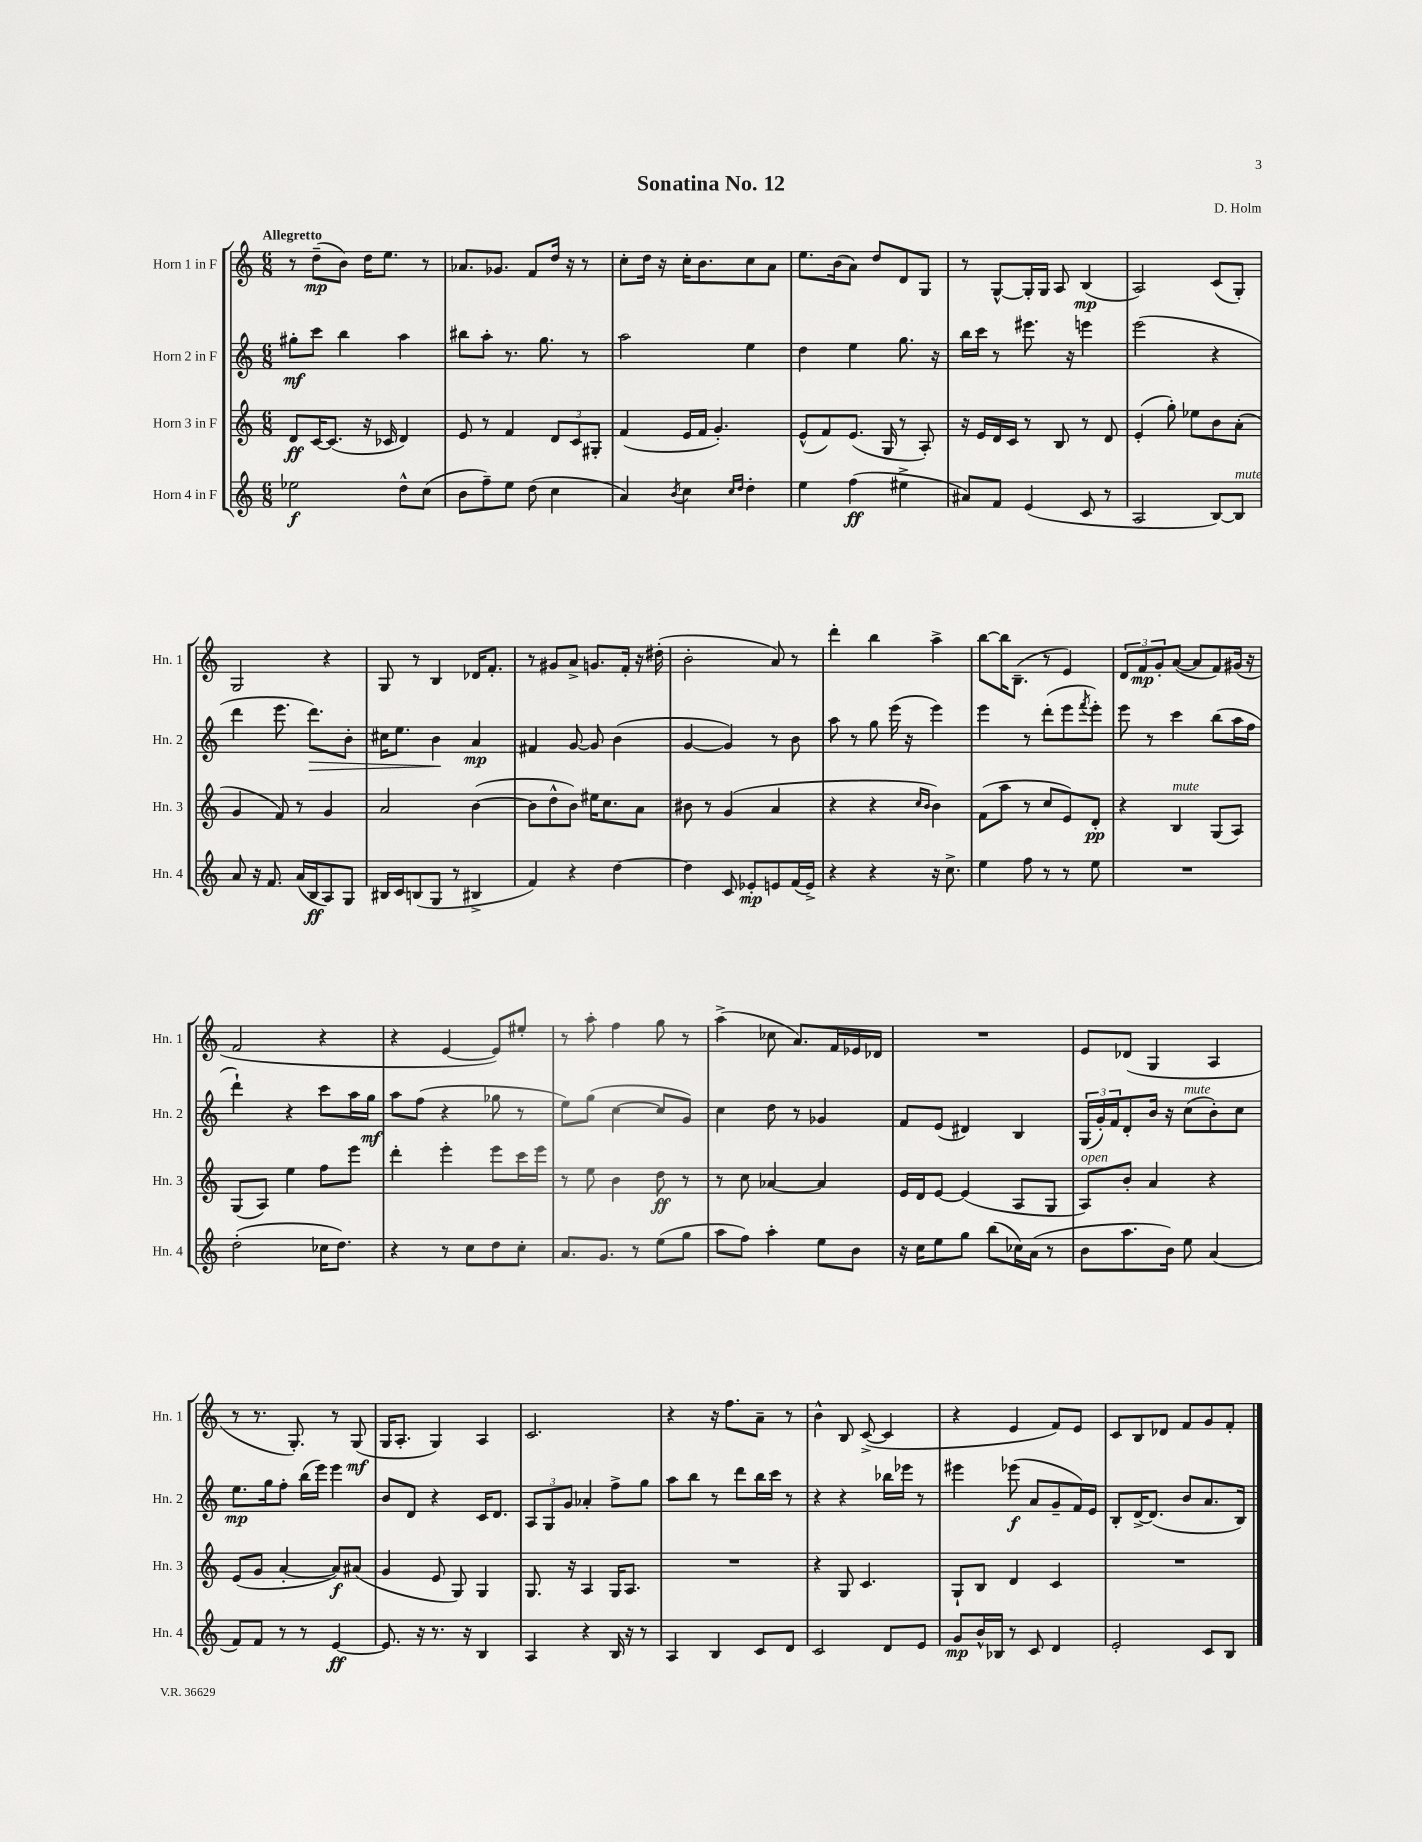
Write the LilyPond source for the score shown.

\header { title = "Sonatina No. 12" composer = "D. Holm" }
<<
\new StaffGroup <<
\new Staff = "s0" \with { instrumentName = "Horn 1 in F" shortInstrumentName = "Hn. 1" } {
    \clef treble \key c \major \numericTimeSignature \time 6/8 \tempo "Allegretto"
    r8 d''8--\mp( b'8) d''16 e''8. r8 |
    aes'8. ges'8. f'8 d''16 r16 r8 |
    c''8-. d''16 r16 c''16-. b'8. c''8 a'8 |
    e''8. b'16( a'8) d''8 d'8 g8 |
    r8 g8~-^ g16-. g16 a8 b4\mp( |
    a2) c'8( g8-.) |
    g2 r4 |
    g8 r8 b4 des'16 f'8.-. |
    r8 gis'8 a'8-> g'8. f'16-. r16 dis''16-.( |
    b'2-. a'8) r8 |
    d'''4-. b''4 a''4-> |
    b''8~ b''16 b8.--( r8 e'4) |
    \tuplet 3/2 { d'8 f'8\mp g'8-. } a'8~( a'8 f'8) gis'16( r16 |
    f'2 r4 |
    r4 e'4~ e'8) eis''8-. |
    r8 a''8-. f''4 g''8 r8 |
    a''4->( ces''8 a'8.) f'16 ees'16 des'16 |
    R2. |
    e'8 des'8( g4 a4 |
    r8 r8. g8.-.) r8 g8\mf( |
    g16 a8.-. g4) a4 |
    c'2. |
    r4 r16 f''8. a'8-- r8 |
    b'4-^ b8 c'8~->( c'4 |
    r4 e'4 f'8) e'8 |
    c'8 b8 des'8 f'8 g'8 f'8-. \bar "|." |
}
\new Staff = "s1" \with { instrumentName = "Horn 2 in F" shortInstrumentName = "Hn. 2" } {
    \clef treble \key c \major \numericTimeSignature \time 6/8
    gis''8-.\mf c'''8 b''4 a''4 |
    bis''8 a''8-. r8. g''8. r8 |
    a''2 e''4 |
    d''4 e''4 g''8. r16 |
    b''16 c'''16 r8 eis'''8. r16 e'''4 |
    e'''2( r4 |
    d'''4 e'''8. d'''8.\>) b'8-. |
    cis''16 e''8. b'4\! a'4\mp |
    fis'4 g'8~ g'8 b'4( |
    g'4~ g'4) r8 b'8 |
    a''8 r8 g''8 e'''16( r16 e'''4) |
    e'''4 r8 d'''8-.( e'''8 \acciaccatura { f'''8 } e'''8-.) |
    e'''8 r8 c'''4 b''8( a''16 f''16 |
    d'''4-!) r4 c'''8 a''16 g''16\mf |
    a''8 f''8( r4 ges''8 r8 |
    e''8) g''8( c''4~ c''8 g'8) |
    c''4 d''8 r8 ges'4 |
    f'8 e'8( dis'4) b4 |
    \tuplet 3/2 { g16( g'16-.) f'16 } d'8-. b'16 r16 c''8^\markup { \italic "mute" }( b'8-.) c''8 |
    e''8.\mp g''16 f''8-. b''16( e'''16) e'''4 |
    b'8 d'8 r4 c'16 d'8. |
    \tuplet 3/2 { a8 g8 g'8 } aes'4-. f''8-> g''8 |
    a''8 b''8 r8 d'''8 b''16 c'''16 r8 |
    r4 r4 bes''16 ees'''16 r8 |
    eis'''4 ees'''8\f( a'8 g'8-- f'16) e'16 |
    b8-. d'16~-> d'8.( b'8 a'8. b16) \bar "|." |
}
\new Staff = "s2" \with { instrumentName = "Horn 3 in F" shortInstrumentName = "Hn. 3" } {
    \clef treble \key c \major \numericTimeSignature \time 6/8
    d'8\ff c'16~ c'8.( r16 ces'16 d'4) |
    e'8 r8 f'4 \tuplet 3/2 { d'8 c'8 gis8-. } |
    f'4( e'16 f'16 g'4.-.) |
    e'8-^( f'8) e'8.( g16 r8 a8-.) |
    r16 e'16 d'16 c'16 r8 b8 r8 d'8 |
    e'4-.( g''8-.) ees''8 b'8 a'8-.( |
    g'4 f'8) r8 g'4 |
    a'2 b'4~( |
    b'8 d''8-^ b'8) eis''16 c''8. a'8 |
    bis'8 r8 g'4( a'4 |
    r4 r4 \grace { c''16 b'16 } b'4) |
    f'8( a''8 r8 c''8 e'8) d'8-.\pp |
    r4 b4^\markup { \italic "mute" } g8( a8) |
    g8( a8) e''4 f''8 e'''8 |
    d'''4-. e'''4-. e'''8 c'''16 e'''16 |
    r8 e''8 b'4 d''8\ff r8 |
    r8 c''8 aes'4~ aes'4 |
    e'16 d'16 e'8~ e'4( a8 g8 |
    a8^\markup { \italic "open" }) b'8-. a'4 r4 |
    e'8( g'8 a'4~-. a'8\f) ais'8( |
    g'4 e'8 g8) g4 |
    g8. r16 a4 g16 a8. |
    R2. |
    r4 g8 c'4. |
    g8-! b8 d'4 c'4 |
    R2. \bar "|." |
}
\new Staff = "s3" \with { instrumentName = "Horn 4 in F" shortInstrumentName = "Hn. 4" } {
    \clef treble \key c \major \numericTimeSignature \time 6/8
    ees''2\f d''8-^ c''8( |
    b'8 f''8--) e''8 d''8( c''4 |
    a'4) \acciaccatura { b'8 } c''4 \grace { c''16 d''16 } d''4-. |
    e''4 f''4\ff( eis''4-> |
    ais'8) f'8 e'4( c'8 r8 |
    a2 b8~) b8^\markup { \italic "mute" } |
    a'8 r16 f'8. a'16( b16\ff a8) g8 |
    bis16 c'16 b8( g8 r8 bis4-> |
    f'4) r4 d''4~ |
    d''4 c'8 ees'8-.\mp e'8 f'16( e'16->) |
    r4 r4 r16 c''8.-> |
    e''4 f''8 r8 r8 e''8 |
    R2. |
    d''2-.( ces''16 d''8.) |
    r4 r8 c''8 d''8 c''8-. |
    a'8. g'8. r8 e''8( g''8 |
    a''8 f''8) a''4-. e''8 b'8 |
    r16 c''16 e''8 g''8 b''8( ces''16) a'16( r8 |
    b'8 a''8. b'16) e''8 a'4( |
    f'8) f'8 r8 r8 e'4~\ff |
    e'8. r16 r8. r16 b4 |
    a4 r4 b16 r16 r8 |
    a4 b4 c'8 d'8 |
    c'2 d'8 e'8 |
    g'8\mp b'16-^ bes16 r8 c'8 d'4 |
    e'2-. c'8 b8 \bar "|." |
}
>>
>>
\layout { \context { \Score \remove "Bar_number_engraver" } }
